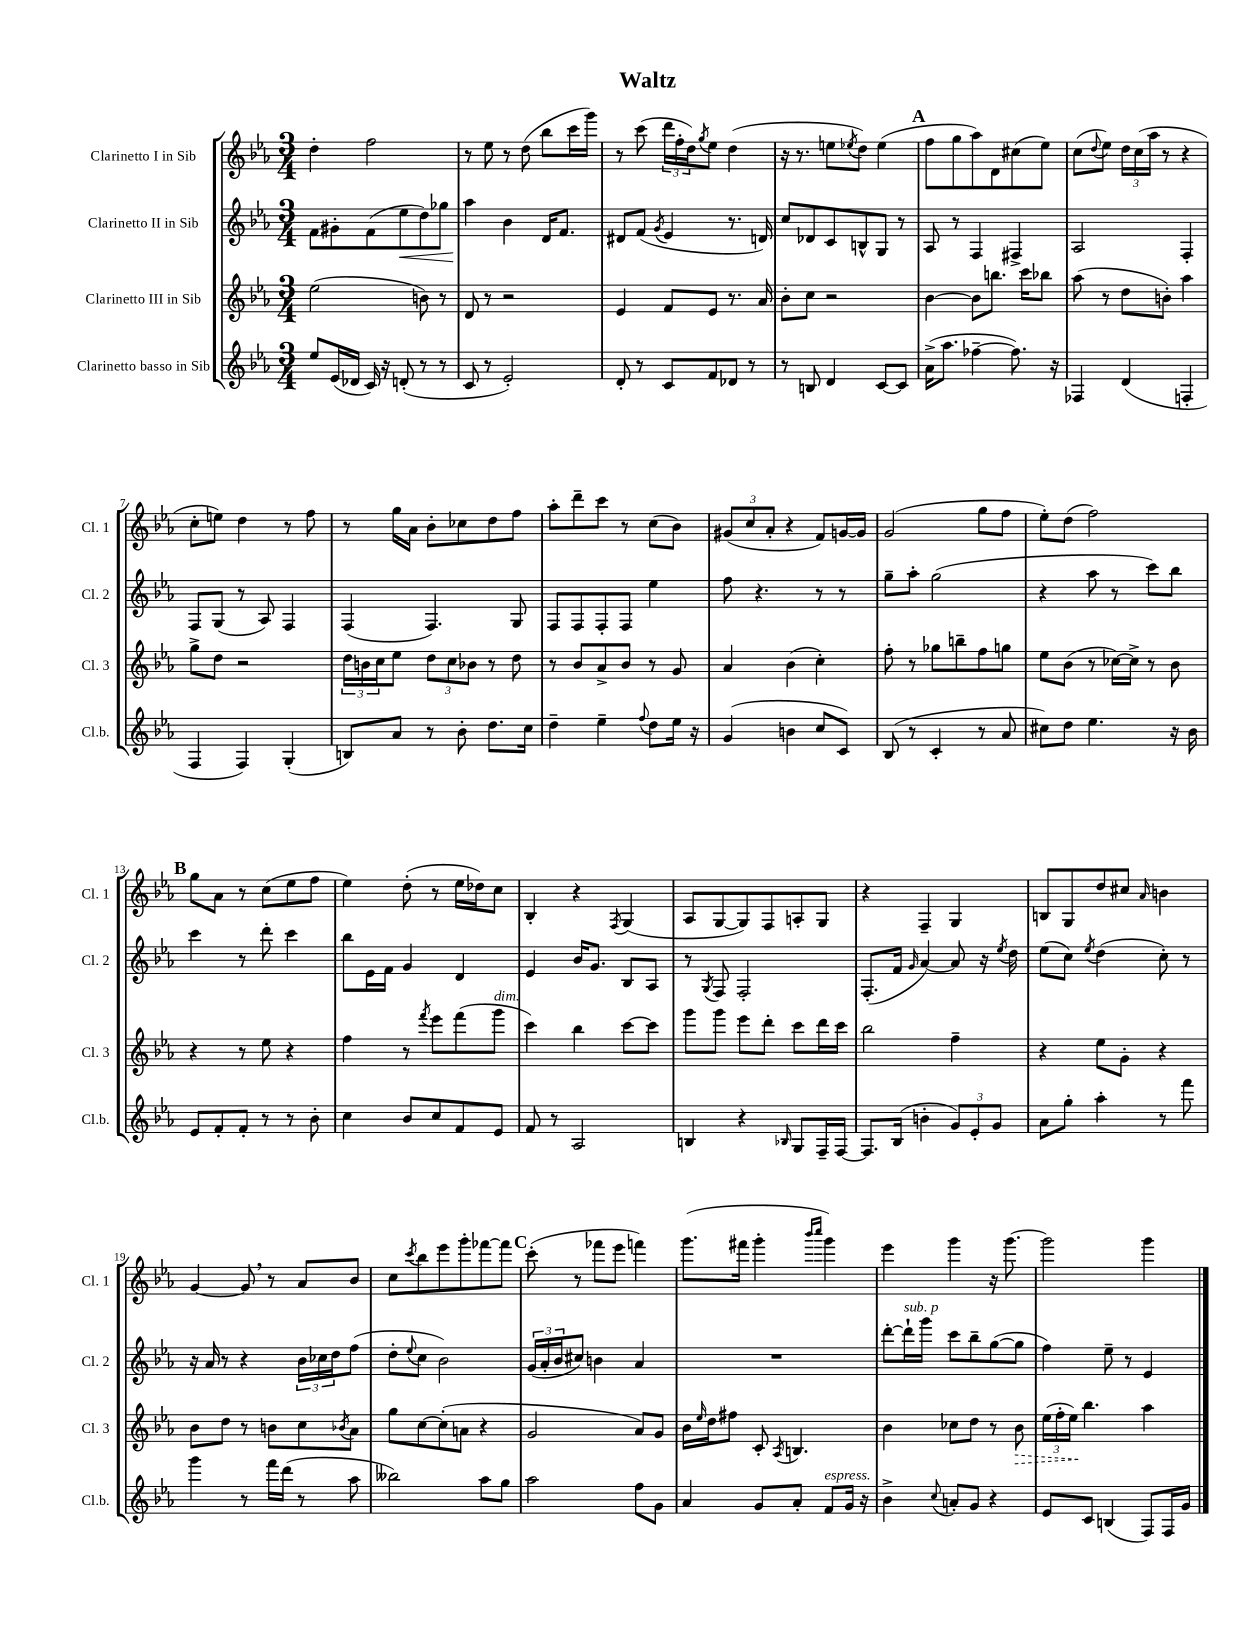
\header { title = "Waltz" }
<<
\new StaffGroup <<
\new Staff = "s0" \with { instrumentName = "Clarinetto I in Sib" shortInstrumentName = "Cl. 1" } {
    \clef treble \key ees \major \numericTimeSignature \time 3/4
    d''4-. f''2 |
    r8 ees''8 r8 d''8( bes''8 c'''16 g'''16) |
    r8 c'''8( \tuplet 3/2 { d'''16 f''16-. d''16) } \acciaccatura { g''8 } ees''8 d''4( |
    r16 r8. e''8 \acciaccatura { ees''8 } d''8) ees''4( |
    \mark \markup { \bold "A" } f''8 g''8 aes''8) d'8 cis''8( ees''8) |
    c''8( \appoggiatura { d''8 } ees''8) \tuplet 3/2 { d''16 c''16( aes''16 } r8 r4 |
    c''8-. e''8) d''4 r8 f''8 |
    r8 g''16 aes'16 bes'8-. ces''8 d''8 f''8 |
    aes''8-. d'''8-- c'''8 r8 c''8( bes'8) |
    \tuplet 3/2 { gis'8( c''8 aes'8-. } r4 f'8) g'16~ g'16 |
    g'2( g''8 f''8 |
    ees''8-.) d''8( f''2) |
    \mark \markup { \bold "B" } g''8 aes'8 r8 c''8( ees''8 f''8 |
    ees''4) d''8-.( r8 ees''16 des''16) c''8 |
    bes4-. r4 \acciaccatura { f8 } g4( |
    aes8 g8~ g8) f8 a8-. g8 |
    r4 f4-- g4 |
    b8 g8 d''8 cis''8 \grace { aes'16 } b'4 |
    g'4~ g'8 \breathe r8 aes'8 bes'8 |
    c''8 \acciaccatura { c'''8 } bes''8 ees'''8 g'''8-. fes'''8~ fes'''8 |
    \mark \markup { \bold "C" } c'''8-.( r8 fes'''8 ees'''8 f'''4) |
    g'''8.( fis'''16 g'''4-. \grace { bes'''16 c''''16 } g'''4) |
    ees'''4 g'''4 r16 g'''8.~ |
    g'''2 g'''4 \bar "|." |
}
\new Staff = "s1" \with { instrumentName = "Clarinetto II in Sib" shortInstrumentName = "Cl. 2" } {
    \clef treble \key ees \major \numericTimeSignature \time 3/4
    f'8 gis'8-. f'8( ees''8\< d''8) ges''8 |
    aes''4\! bes'4 d'16 f'8. |
    dis'8 f'8( \acciaccatura { g'8 } ees'4 r8. d'16) |
    c''8 des'8 c'8 b8-^ g8 r8 |
    \mark \markup { \bold "A" } aes8 r8 f4 fis4-> |
    aes2 f4-. |
    f8 g8( r8 aes8) f4 |
    f4( f4.) g8 |
    f8 f8 f8-. f8 ees''4 |
    f''8 r4. r8 r8 |
    g''8-- aes''8-. g''2( |
    r4 aes''8 r8 c'''8) bes''8 |
    \mark \markup { \bold "B" } c'''4 r8 d'''8-. c'''4 |
    bes''8 ees'16 f'16 g'4 d'4 |
    ees'4 bes'16 g'8. bes8 aes8 |
    r8 \acciaccatura { g8 } f8 f2-. |
    f8.-.( f'16 \grace { g'16 } aes'4~) aes'8 r16 \acciaccatura { ees''8 } d''16 |
    ees''8( c''8) \acciaccatura { ees''8 } d''4( c''8-.) r8 |
    r16 aes'16 r8 r4 \tuplet 3/2 { bes'16 ces''16 d''16 } f''8( |
    d''8-. \appoggiatura { ees''8 } c''8 bes'2) |
    \mark \markup { \bold "C" } \tuplet 3/2 { g'16( aes'16-. bes'16 } cis''8) b'4 aes'4 |
    R2. |
    d'''8~-. d'''16-!^\markup { \italic "sub. p" } g'''16 c'''8 bes''8-- g''8~( g''8 |
    f''4) ees''8-- r8 ees'4 \bar "|." |
}
\new Staff = "s2" \with { instrumentName = "Clarinetto III in Sib" shortInstrumentName = "Cl. 3" } {
    \clef treble \key ees \major \numericTimeSignature \time 3/4
    ees''2( b'8) r8 |
    d'8 r8 r2 |
    ees'4 f'8 ees'8 r8. aes'16 |
    bes'8-. c''8 r2 |
    \mark \markup { \bold "A" } bes'4~ bes'8 b''8. c'''16 bes''8 |
    aes''8( r8 d''8 b'8-.) aes''4 |
    g''8-> d''8 r2 |
    \tuplet 3/2 { d''16 b'16 c''16 } ees''8 \tuplet 3/2 { d''8 c''8 bes'8 } r8 d''8 |
    r8 bes'8 aes'8-> bes'8 r8 g'8 |
    aes'4 bes'4( c''4-.) |
    f''8-. r8 ges''8 b''8-- f''8 g''8 |
    ees''8 bes'8( r8 ces''16~) ces''16-> r8 bes'8 |
    \mark \markup { \bold "B" } r4 r8 ees''8 r4 |
    f''4 r8 \acciaccatura { f'''8 } ees'''8 f'''8( g'''8^\markup { \italic "dim." } |
    c'''4) bes''4 c'''8~ c'''8 |
    g'''8 g'''8 ees'''8 d'''8-. c'''8 d'''16 c'''16 |
    bes''2 f''4-- |
    r4 ees''8 g'8-. r4 |
    bes'8 d''8 r8 b'8 c''8 \acciaccatura { bes'8 } aes'8 |
    g''8 c''8~ c''8-.( a'8 r4 |
    \mark \markup { \bold "C" } g'2 aes'8) g'8 |
    bes'16 \grace { ees''16 } d''16 fis''8 c'8-. \acciaccatura { aes8 } b4. |
    bes'4 ces''8 d''8 r8 \once \override Hairpin.style = #'dashed-line bes'8\> |
    \tuplet 3/2 { ees''16( f''16-. ees''16\!) } bes''4. aes''4 \bar "|." |
}
\new Staff = "s3" \with { instrumentName = "Clarinetto basso in Sib" shortInstrumentName = "Cl.b." } {
    \clef treble \key ees \major \numericTimeSignature \time 3/4
    ees''8 ees'16( des'16 c'16) r16 d'8-.( r8 r8 |
    c'8 r8 ees'2-.) |
    d'8-. r8 c'8 f'8 des'8 r8 |
    r8 b8 d'4 c'8~ c'8 |
    \mark \markup { \bold "A" } aes'16->( aes''8. fes''4~-- fes''8.) r16 |
    fes4 d'4( f4-. |
    f4 f4) g4-.( |
    b8) aes'8 r8 bes'8-. d''8. c''16 |
    d''4-- ees''4-- \appoggiatura { f''8 } d''8 ees''16 r16 |
    g'4( b'4 c''8 c'8) |
    bes8( r8 c'4-. r8 aes'8 |
    cis''8) d''8 ees''4. r16 bes'16 |
    \mark \markup { \bold "B" } ees'8 f'8-. f'8-. r8 r8 bes'8-. |
    c''4 bes'8 c''8 f'8 ees'8 |
    f'8 r8 aes2 |
    b4 r4 \grace { bes16 } g8 f16-- f16~ |
    f8. bes16( b'4-. \tuplet 3/2 { g'8) ees'8-. g'8 } |
    aes'8 g''8-. aes''4-. r8 f'''8 |
    g'''4 r8 f'''16 d'''16( r8 aes''8 |
    beses''2) aes''8 g''8 |
    \mark \markup { \bold "C" } aes''2 f''8 g'8 |
    aes'4 g'8 aes'8-. f'8^\markup { \italic "espress." } g'16 r16 |
    bes'4-> \appoggiatura { c''8 } a'8-. g'8 r4 |
    ees'8 c'8 b4( f8) f16 g'16 \bar "|." |
}
>>
>>
